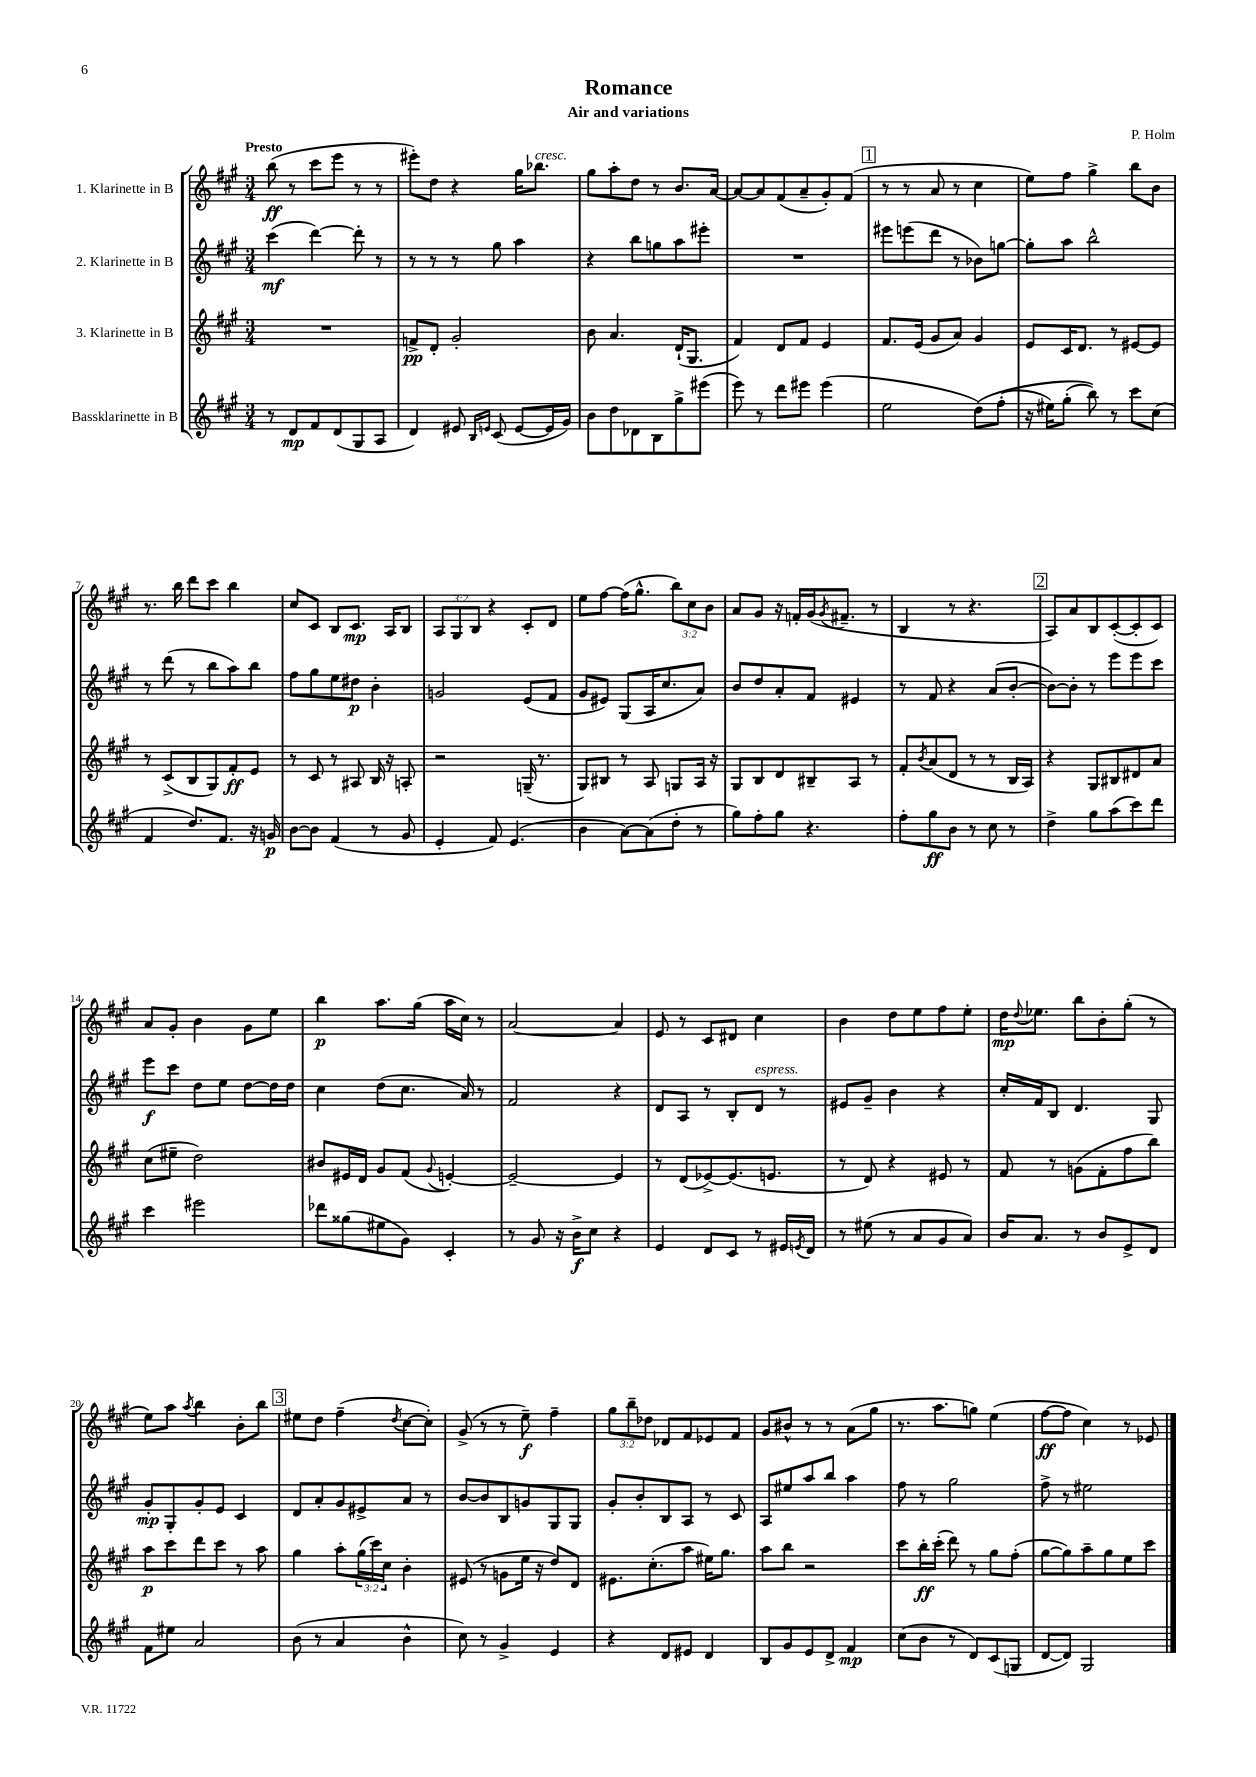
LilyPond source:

\header { title = "Romance" composer = "P. Holm" subtitle = "Air and variations" }
<<
\new StaffGroup <<
\new Staff = "s0" \with { instrumentName = "1. Klarinette in B" } {
    \clef treble \key a \major \numericTimeSignature \time 3/4 \override Staff.TupletNumber.text = #tuplet-number::calc-fraction-text \tempo "Presto"
    b''8\ff( r8 cis'''8 e'''8 r8 r8 |
    eis'''8-.) d''8 r4 gis''16 bes''8.^\markup { \italic "cresc." } |
    gis''8 a''8-. d''8 r8 b'8. a'16~ |
    a'8~ a'8 fis'8( a'8-- gis'8-.) fis'8( |
    \mark \markup { \box "1" } r8 r8 a'8 r8 cis''4 |
    e''8) fis''8 gis''4-> b''8 b'8 |
    r8. b''16 d'''8 cis'''8 b''4 |
    cis''8 cis'8 b8 cis'8.\mp a16 b8 |
    \tuplet 3/2 { a8 gis8 b8 } r4 cis'8-. d'8 |
    e''8 fis''8~ fis''16( gis''8.-^ \tuplet 3/2 { b''8) cis''8 b'8 } |
    a'8 gis'8 r16 f'16-. gis'16( \acciaccatura { gis'8 } fis'8.-- r8 |
    b4 r8 r4. |
    \mark \markup { \box "2" } a8) a'8 b8 cis'8~-.( cis'8-. cis'8) |
    a'8 gis'8-. b'4 gis'8 e''8 |
    b''4\p a''8. gis''16( a''16 cis''16) r8 |
    a'2~ a'4 |
    e'8 r8 cis'8 dis'8 cis''4 |
    b'4 d''8 e''8 fis''8 e''8-. |
    d''16\mp \appoggiatura { d''8 } ees''8. b''8 b'8-. gis''8-.( r8 |
    e''8) a''8 \acciaccatura { a''8 } b''4 b'8-. b''8 |
    \mark \markup { \box "3" } eis''8 d''8 fis''4--( \acciaccatura { d''8 } cis''8~ cis''8-.) |
    gis'8->( r8 r8 e''8--\f) fis''4-- |
    \tuplet 3/2 { gis''8 b''8-- des''8 } des'8 fis'8 ees'8 fis'8 |
    gis'8 bis'8-^ r8 r8 a'8( gis''8 |
    r8. a''8. g''8) e''4( |
    fis''8~\ff fis''8 cis''4) r8 ees'8 \bar "|." |
}
\new Staff = "s1" \with { instrumentName = "2. Klarinette in B" } {
    \clef treble \key a \major \numericTimeSignature \time 3/4
    cis'''4\mf( d'''4~) d'''8-. r8 |
    r8 r8 r8 gis''8 a''4 |
    r4 b''8 g''8 a''8 eis'''8-. |
    R2. |
    \mark \markup { \box "1" } eis'''8 e'''8( d'''8 r8 bes'8) g''8~ |
    g''8-. a''8 b''2-^ |
    r8 d'''8( r8 b''8 a''8) b''8 |
    fis''8 gis''8 e''8 dis''8\p b'4-. |
    g'2 e'8( fis'8 |
    gis'8 eis'8) gis8( a16 cis''8. a'8) |
    b'8 d''8 a'8-. fis'8 eis'4 |
    r8 fis'8 r4 a'8( b'8~-. |
    \mark \markup { \box "2" } b'8~) b'8-. r8 e'''8 e'''8 cis'''8 |
    e'''8\f cis'''8 d''8 e''8 d''8~ d''16 d''16 |
    cis''4 d''8( cis''8. a'16) r8 |
    fis'2 r4 |
    d'8 a8 r8 b8-. d'8^\markup { \italic "espress." } r8 |
    eis'8 gis'8-- b'4 r4 |
    cis''16-. fis'16 b8 d'4. gis8 |
    gis'8-.\mp gis8-. gis'8-. e'8 cis'4 |
    \mark \markup { \box "3" } d'8 a'8-. gis'8 eis'8-> a'8 r8 |
    b'8~ b'8 b8 g'8 gis8 gis8 |
    gis'8-. b'8-. b8 a8 r8 cis'8 |
    a8 eis''8 a''8 b''8 a''4 |
    fis''8 r8 gis''2 |
    fis''8-> r8 eis''2 \bar "|." |
}
\new Staff = "s2" \with { instrumentName = "3. Klarinette in B" } {
    \clef treble \key a \major \numericTimeSignature \time 3/4 \override Staff.TupletNumber.text = #tuplet-number::calc-fraction-text
    R2. |
    f'8->\pp d'8-. gis'2-. |
    b'8 a'4. d'16-!( gis8. |
    fis'4) d'8 fis'8 e'4 |
    \mark \markup { \box "1" } fis'8. e'16( gis'8 a'8) gis'4 |
    e'8 cis'16 d'8. r8 eis'8~ eis'8 |
    r8 cis'8->( b8 gis8) fis'8-.\ff e'8 |
    r8 cis'8 r8 ais8 b16 r16 a8-. |
    r2 g16--( r8. |
    gis8) bis8 r8 a8 g8 a16 r16 |
    gis8 b8 d'8 bis8-- a8 r8 |
    fis'8-. \acciaccatura { b'8 } a'8( d'8 r8 r8 b16 a16) |
    \mark \markup { \box "2" } r4 gis8 bis8 dis'8 a'8 |
    cis''8( eis''8-- d''2) |
    bis'8 eis'16 d'16 gis'8 fis'8( \appoggiatura { gis'8 } e'4~-.) |
    e'2~-- e'4 |
    r8 d'8( ees'8~->) ees'8.( e'8. |
    r8 d'8) r4 eis'8 r8 |
    fis'8 r8 g'8( fis'8-. fis''8 b''8) |
    a''8\p cis'''8 d'''8 cis'''8 r8 a''8 |
    \mark \markup { \box "3" } gis''4 a''8-. \tuplet 3/2 { gis''16( cis'''16) cis''16 } b'4-. |
    eis'8( r8 g'8 e''16 r16 d''8) d'8 |
    eis'8. cis''8.-.( a''8 eis''16) gis''8. |
    a''8 b''8 r2 |
    cis'''8 b''16-.\ff cis'''16-.( d'''8) r8 gis''8 fis''8-.( |
    gis''8~ gis''8) a''8-- gis''8 e''8 cis'''8 \bar "|." |
}
\new Staff = "s3" \with { instrumentName = "Bassklarinette in B" } {
    \clef treble \key a \major \numericTimeSignature \time 3/4
    r8 d'8\mp fis'8 d'8( gis8 a8 |
    d'4) eis'8 \grace { b16 e'16 } cis'8( e'8~ e'16 gis'16) |
    b'8 d''8 des'8 b8 gis''8-> eis'''8( |
    e'''8) r8 d'''8 eis'''8 eis'''4( |
    \mark \markup { \box "1" } e''2 d''8)\( fis''8-.( |
    r16 eis''16) gis''8-.( b''8)\) r8 cis'''8 cis''8( |
    fis'4 d''8.) fis'8. r16 g'16\p |
    b'8~ b'8 fis'4( r8 gis'8 |
    e'4-. fis'8) e'4.( |
    b'4 a'8~) a'8( d''8-. r8 |
    gis''8) fis''8-. gis''8 r4. |
    fis''8-. gis''8\ff b'8 r8 cis''8 r8 |
    \mark \markup { \box "2" } d''4-> gis''8 a''8( cis'''8) d'''8 |
    cis'''4 eis'''2 |
    des'''8 gisis''8( eis''8 gis'8) cis'4-. |
    r8 gis'8 r16 b'16->\f cis''8 r4 |
    e'4 d'8 cis'8 r8 eis'16 \acciaccatura { e'8 } d'16 |
    r8 eis''8( r8 a'8 gis'8 a'8) |
    b'16 a'8. r8 b'8 e'8-> d'8 |
    fis'8 eis''8 a'2 |
    \mark \markup { \box "3" } b'8( r8 a'4 b'4-^ |
    cis''8) r8 gis'4-> e'4 |
    r4 d'8 eis'8 d'4 |
    b8 gis'8 e'8 d'8-> fis'4\mp |
    cis''8( b'8 r8 d'8) cis'8( g8 |
    d'8~ d'8) gis2 \bar "|." |
}
>>
>>
